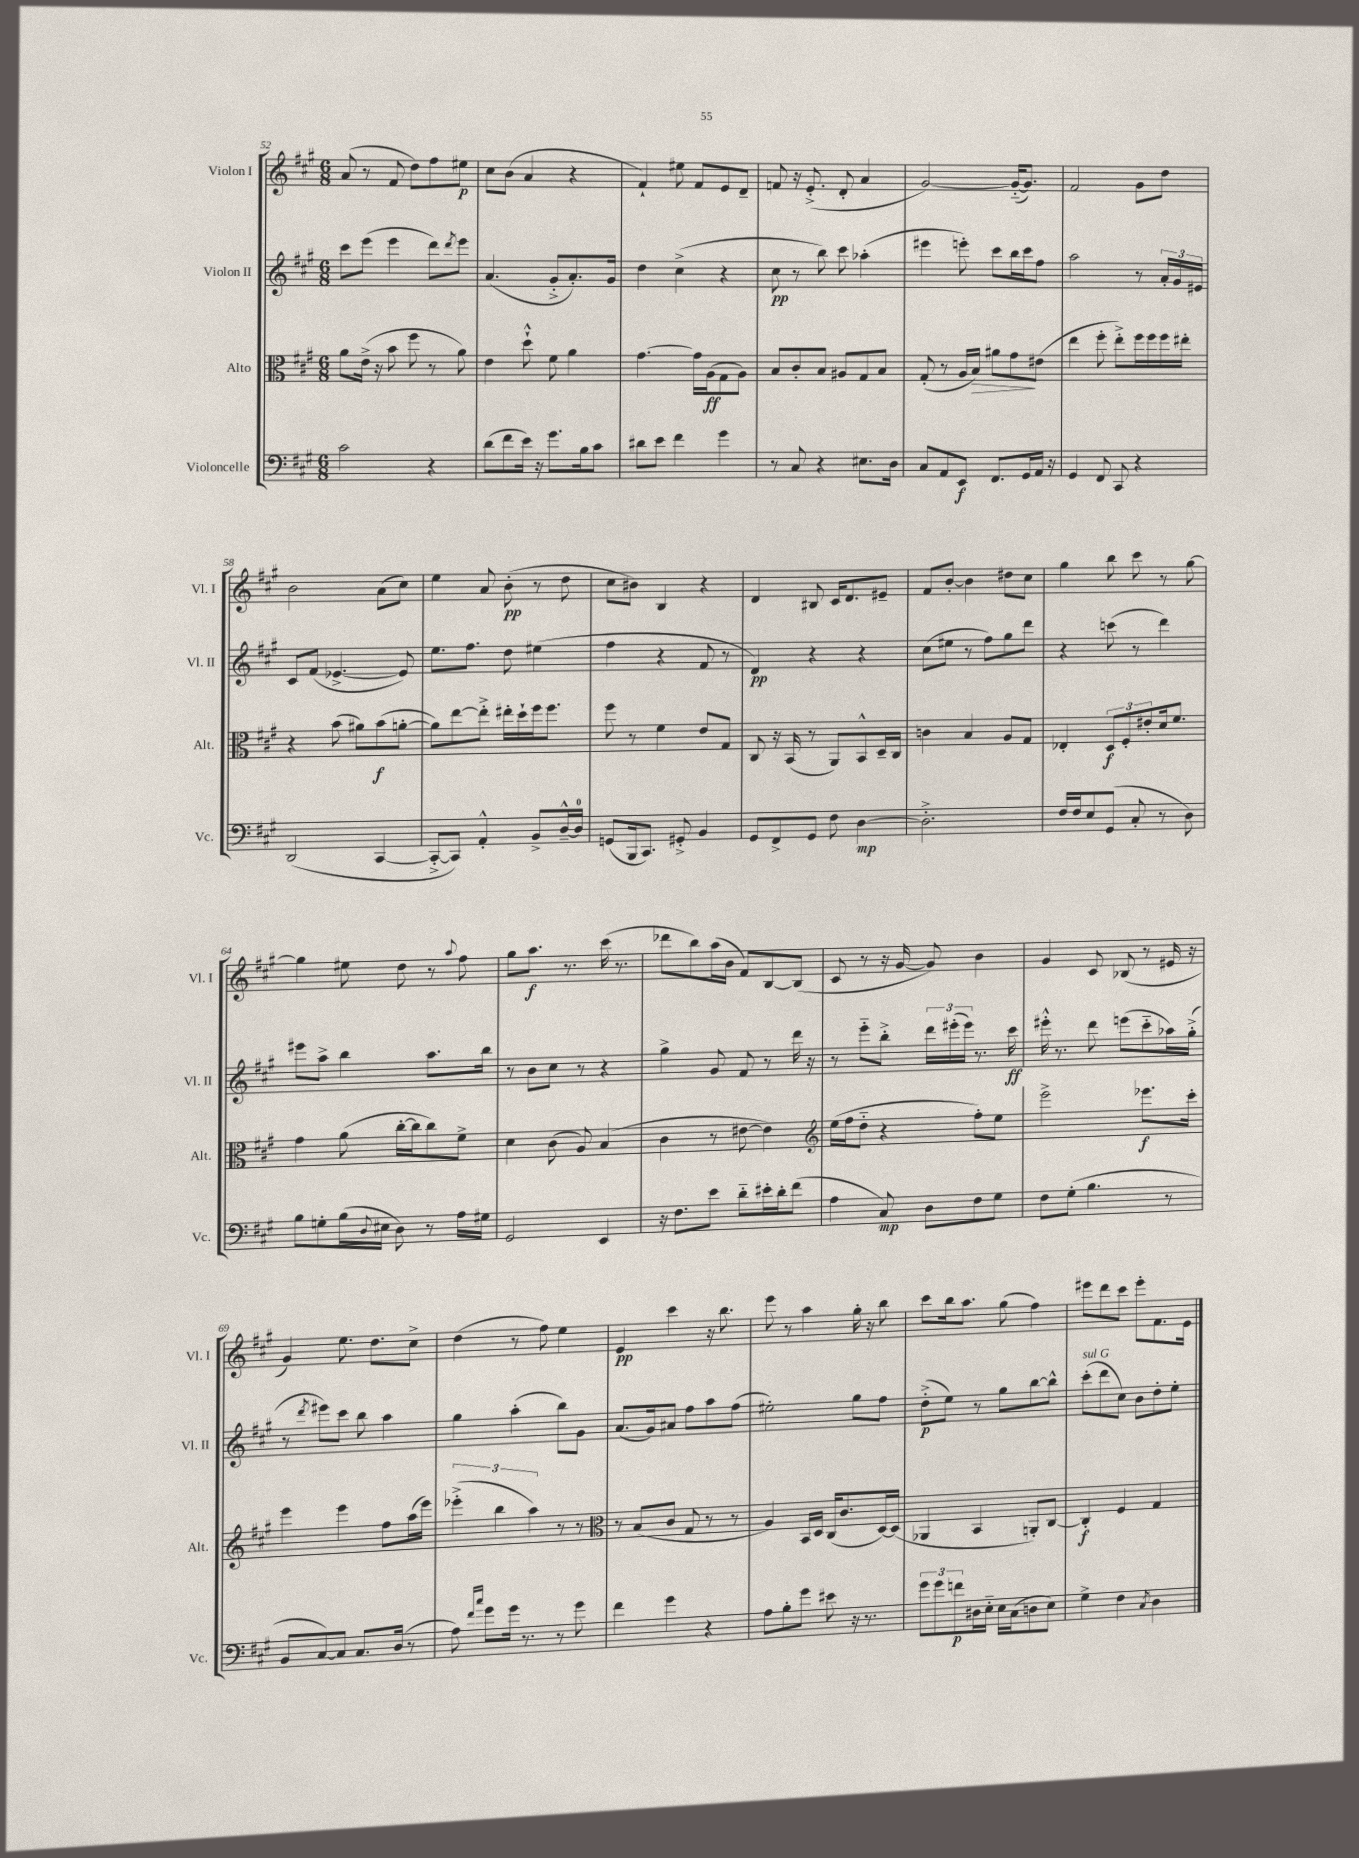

**kern	**kern	**kern	**kern
*staff4	*staff3	*staff2	*staff1
*clefF4	*clefC3	*clefG2	*clefG2
*k[f#c#g#]	*k[f#c#g#]	*k[f#c#g#]	*k[f#c#g#]
*M6/8	*M6/8	*M6/8	*M6/8
2c#	8a	8ccc#	(8a
.	(16e^	(8eee	8r
.	16r	.	.
.	8b	4eee	8f#
.	8ff#	.	8dd)
4r	8r	8ddd)	8ff#
.	.	8qddd	.
.	8a)	8eee	8ee#
=	=	=	=
(8d	4e	(4.a	8cc#
8f#	.	.	(8b
16e)	8dd`^^	.	4a
16r	.	.	.
8.g#	8f#	8g#'^	.
.	4a	8.a')	4r
16B	.	.	.
8c#	.	.	.
.	.	16g#	.
=	=	=	=
8d#	[4.g#	4dd	4f#`)
8e	.	.	.
4f#	.	(4cc#^	8ee#
.	16g#]	.	8f#
.	(16A	.	.
4g#	8G#	4r	8e
.	8A)	.	8d~
=	=	=	=
8r	8B	8cc#	8f
8C#	8c#'	8r	16r
.	.	.	(8.e'^
4r	8B	8bb)	.
.	8A#	8ccc#	8d'
8.E#	8G#	(4aa-'	4a
.	8B	.	.
16D	.	.	.
=	=	=	=
8C#	(8G#'	4eee#	[2g#)
8AA	8r	.	.
8EE	16A	8eee')	.
.	16B)	.	.
8.FF#	8a#	8ccc#	.
.	8g#	16bb	(16g#'~_
16GG#	.	16ccc#	8.g#])
16AA	(8e#	8ff#	.
16r	.	.	.
=	=	=	=
4GG#	4ee	2aa	2f#
8FF#	8ff#'	.	.
8CC#	8ee'^)	.	.
4r	16ff#	8r	8g#
.	16ff#	.	.
.	16ff#	24a'	8dd
.	.	24g#	.
.	16ee#'	.	.
.	.	24e#	.
=	=	=	=
(2DD	4r	8c#	2b
.	.	(8f#	.
.	(8b	[4.e-^	.
.	8a#)	.	.
[4CC#	(8b	.	(8a
.	[8a'	8e-])	8cc#)
=	=	=	=
8CC#'^_	8a])	8.ee	4ee
8CC#])	[8ee	.	.
.	.	8.ff#	.
4AA'^^	8ee'^]	.	8a
.	16ee#'	8dd	(8b'
.	16dd`	.	.
8BB^	16ff#	(4ee#	8r
.	8.ff#	.	.
[16D~^^	.	.	8dd
16D]	.	.	.
=	=	=	=
(8GG	8ff#	4ff#	8cc#
16BBB	8r	.	8b#)
8.CC#)	.	.	.
.	4f#	4r	4B
8GG#'^	.	.	.
4BB	8e	8f#	4r
.	8G#	8r	.
=	=	=	=
8GG#	8C#	4d)	4d
8FF#^	16r	.	.
.	(16BB	.	.
8GG#	8r	4r	8B#
8F#	8AA)	.	16c#
.	.	.	8.d
[4D	8BB^^	4r	.
.	16D~	.	8e#~
.	16C#	.	.
=	=	=	=
2.D'^]	4c	(8cc#	8f#
.	.	8ee#	[8b'
.	4B	8r	4b]
.	.	8ff#)	.
.	8A	8gg#	8dd#
.	8G#	8ddd	8cc#
=	=	=	=
16F#	4E-'	4r	4gg#
16F#	.	.	.
8E	.	.	.
(8GG#	12D	(8ccc	8bb
.	12F#'	.	.
8C#'	.	8r	8ccc#
.	12e#'	.	.
8r	16d	4ddd)	8r
.	8.f#	.	.
8D)	.	.	[8gg#
=	=	=	=
8B	4g#	8eee#	4gg#]
8G'	.	8aa^	.
(16B	(8a	4bb	8ee#
8qqD	.	.	.
16E#	.	.	.
8D)	[16cc#'	.	8dd
.	16cc#]	.	.
8r	8cc#)	8.aa	8r
.	.	.	8qqaa
16A	8f#^	.	8ff#
16G#	.	16bb	.
=	=	=	=
2GG#	4d	8r	8gg#
.	.	8b	8.aa
.	(8c#	8cc#	.
.	.	.	8.r
.	8A)	8r	.
4EE	(4B	4r	(16ccc#
.	.	.	8.r
=	=	=	=
16r	4c#	4gg#^	8ddd-
8.F#	.	.	.
.	.	.	8bb)
8e	8r	8g#	(16aa
.	.	.	16b
8d'~	[8e#	8f#	8f#)
16e#'	4e#])	8r	[8B
16d'	.	.	.
(8f#	.	16ddd	(8B]
.	.	16r	.
=	=	=	=
*	*clefG2	*	*
4A	(16ee	8r	8c#
.	16ff#	.	.
.	8dd'~	8eee'~	8r
8C#)	4r	8bb'^	16r
.	.	.	[16g#
8D	.	24ddd	8g#])
.	.	(24eee#'	.
.	.	24eee#)	.
8F#	8ff#')	8.r	4b
8G#	8ee	.	.
.	.	16ccc#	.
=	=	=	=
8F#	2eee^	16eee#'^^	4g#
.	.	8.r	.
(8G#'	.	.	.
4.B	.	8ddd	8c#
.	.	(8eee	(8B-
.	8.eee-	8ccc#'~	8r
8r	.	16aa-)	16e#
.	16ccc#'	(16gg#'^	16r
=	=	=	=
8BB	4eee	8r	4g#)
.	.	8qddd	.
[8C#)	.	8eee#)	.
8C#]	4eee	8ccc#	8.ee
8.C#	.	8bb	.
.	.	.	8.dd
.	8ff#	4aa	.
(16D	.	.	.
8r	(16aa	.	8cc#^
.	16eee)	.	.
=	=	=	=
8A)	(6eee-'^	4gg#	(4dd
16qqf#	.	.	.
16qqcc#	.	.	.
8g#	.	.	.
.	6bb	.	.
16g#	.	(4aa'	8r
8.r	.	.	.
.	6aa)	.	.
.	.	.	8ff#)
8r	8r	8bb)	4ee
8g#	8r	8g#	.
=	=	=	=
*	*clefC3	*	*
4f#	8r	(8.a	4e
.	(8B	.	.
.	.	16g#)	.
4g#	8c#	8a#	4ccc#
.	8G#	8ff#	.
4r	8r	8aa	16r
.	.	.	8.bb
.	8r	(8ff#	.
=	=	=	=
8A	4A)	2ee#')	8eee
8B'	.	.	8r
8g#	16BB	.	4aa
.	16D	.	.
8e#	(16C#	.	.
.	8.c#	.	.
16r	.	8gg#	16gg#'
8.r	.	.	16r
.	[16D)	8ff#	8bb
.	(16D]	.	.
=	=	=	=
12g#	4AA-	(8dd'^	8ccc#
12g#	.	.	.
.	.	8ee)	16bb
12f	.	.	.
.	.	.	8.aa
16D#	4BB	8r	.
16E'~	.	.	.
16E	.	8gg#	(8gg#
(16C#	.	.	.
8D	8AA')	[8bb	4ff#)
8E)	[8C#	8bb^^]	.
=	=	=	=
4G#^	4C#']	(8ccc#'	8eee#
.	.	8ddd	8ddd
4F#	4F#	8cc#)	8ccc#
.	.	8b	8eee#'
8qC#	.	.	.
4D	4G#	8dd'	8.f#
.	.	8ee'	.
.	.	.	16e
==	==	==	==
*-	*-	*-	*-
